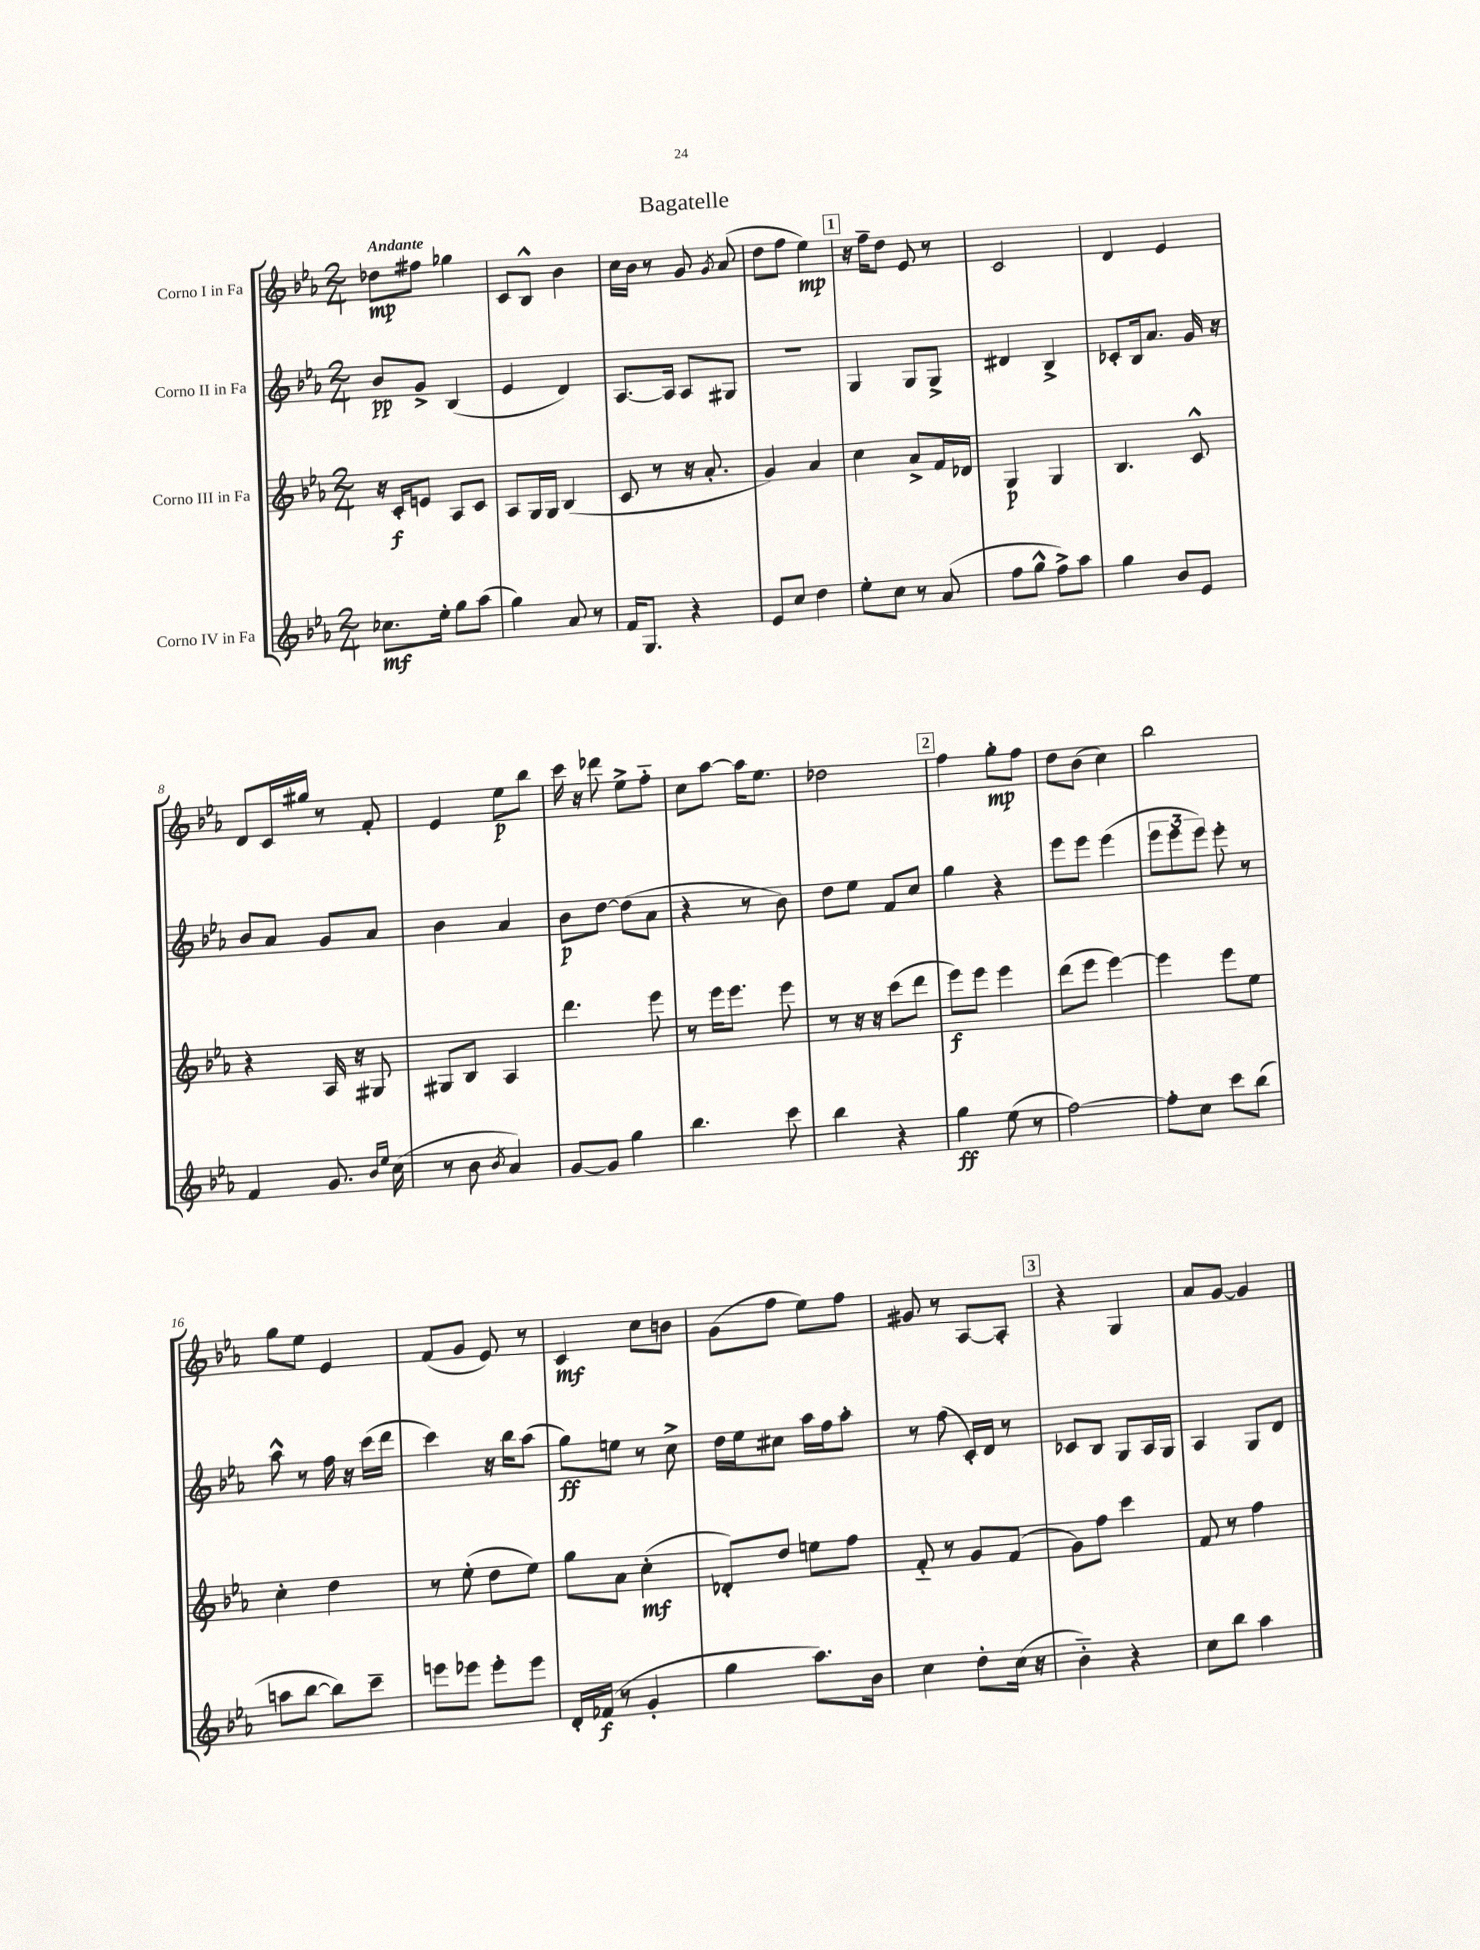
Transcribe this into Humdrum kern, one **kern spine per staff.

**kern	**kern	**kern	**kern
*staff4	*staff3	*staff2	*staff1
*clefG2	*clefG2	*clefG2	*clefG2
*k[b-e-a-]	*k[b-e-a-]	*k[b-e-a-]	*k[b-e-a-]
*M2/4	*M2/4	*M2/4	*M2/4
8.cc-	16r	8b-	8dd-
.	16c'	.	.
.	8e	8g^	8ff#
16ee-'	.	.	.
8gg	8A-	(4B-	4gg-
(8aa-	8c	.	.
=	=	=	=
4gg)	8A-	4e-	8c
.	16G	.	8B-^^
.	16G	.	.
8a-	(4B-	4d)	4b-
8r	.	.	.
=	=	=	=
16f	8c	[8.A-	16cc
8.G	.	.	16b-
.	8r	.	8r
.	.	16A-]	.
4r	16r	8A-	8g
.	8.a-'	.	.
.	.	.	8qg
.	.	8G#	(8a-
=	=	=	=
8e-	4g)	2r	8dd
8cc	.	.	8ff
4dd	4a-	.	4ee-)
=	=	=	=
8ee-'	4cc	4G	16r
.	.	.	16ff~
8cc	.	.	8dd
8r	8a-^	8G	8e-
(8a-	16f	8G^	8r
.	16d-	.	.
=	=	=	=
8ff	4G	4d#	2c
8gg^^	.	.	.
8ff^)	4G	4B-^	.
8aa-	.	.	.
=	=	=	=
4gg	4.B-	8c-'	4d
.	.	16B-	.
.	.	8.a-	.
8b-	.	.	4e-
8e-	8c^^	16g	.
.	.	16r	.
=	=	=	=
4f	4r	8b-	8d
.	.	8a-	16c
.	.	.	16gg#
8.g	16A-	8g	8r
.	16r	.	.
.	8G#	8a-	8f'
16qqb-	.	.	.
16qqee-	.	.	.
(16cc	.	.	.
=	=	=	=
8r	8G#	4b-	4e-
8b-	8B-	.	.
8qb-	.	.	.
4a-)	4A-	4a-	8ee-
.	.	.	8bb-
=	=	=	=
[8g	4.ddd	8b-	16ccc
.	.	.	16r
8g]	.	[8dd	8ddd-
4gg	.	(8dd]	8ee-^
.	8eee-	8a-	8ff'~
=	=	=	=
4.bb-	8r	4r	8cc
.	16eee-	.	[8aa-
.	8.eee-	.	.
.	.	8r	16aa-]
.	.	.	8.ee-
8ccc	8eee-	8b-)	.
=	=	=	=
4bb-	8r	8dd	2dd-
.	16r	8ee-	.
.	16r	.	.
4r	(8ccc	8f	.
.	8ddd	8cc	.
=	=	=	=
4gg	8eee-)	4gg	4ff
.	8eee-	.	.
(8ee-	4eee-	4r	8gg'
8r	.	.	8ff
=	=	=	=
[2ff)	(8ddd	8eee-	8dd
.	8eee-	8eee-	(8b-
.	[4eee-)	(4eee-	4cc)
=	=	=	=
8ff']	4eee-]	12eee-	2bb-
.	.	12eee-	.
8cc	.	.	.
.	.	12eee-)	.
8ccc	8eee-	8eee-'	.
(8bb-	8ee-	8r	.
=	=	=	=
8aa	4cc'	8aa-^^	8gg
[8bb-	.	8r	8ee-
8bb-])	4dd	16ff	4e-
.	.	16r	.
8ccc~	.	(16ccc	.
.	.	16ddd	.
=	=	=	=
8eee	8r	4ccc)	(8f
8eee-	(8ee-'	.	8g
8eee-'	8dd	16r	8e-)
.	.	16bb-	.
8eee-	8ee-)	(8aa-	8r
=	=	=	=
16d'	8gg	8gg)	4c
(16f-	.	.	.
8r	8a-	8ee	.
4g'	(4cc'	8r	8cc
.	.	8cc^	8b
=	=	=	=
4gg	8d-')	16dd	(8g
.	.	16ee-	.
.	8dd	8cc#	8ff
8.aa-)	8ee	16aa-	8ee-)
.	.	16ff	.
.	8ff	8aa-'	8ff
16b-	.	.	.
=	=	=	=
4cc	8f'~	8r	8g#
.	8r	(8ff	8r
8dd'	8g	16c')	[8A-
.	.	16d	.
(16cc	(8f	8r	8A-']
16r	.	.	.
=	=	=	=
4b-'~)	8g)	8c-	4r
.	8ff	8B-	.
4r	4ccc	8G	4G
.	.	16A-	.
.	.	16G	.
=	=	=	=
8cc	8f	4A-	8a-
8bb-	8r	.	[8g
4aa-	4ff	8G	4g]
.	.	8d	.
==	==	==	==
*-	*-	*-	*-
